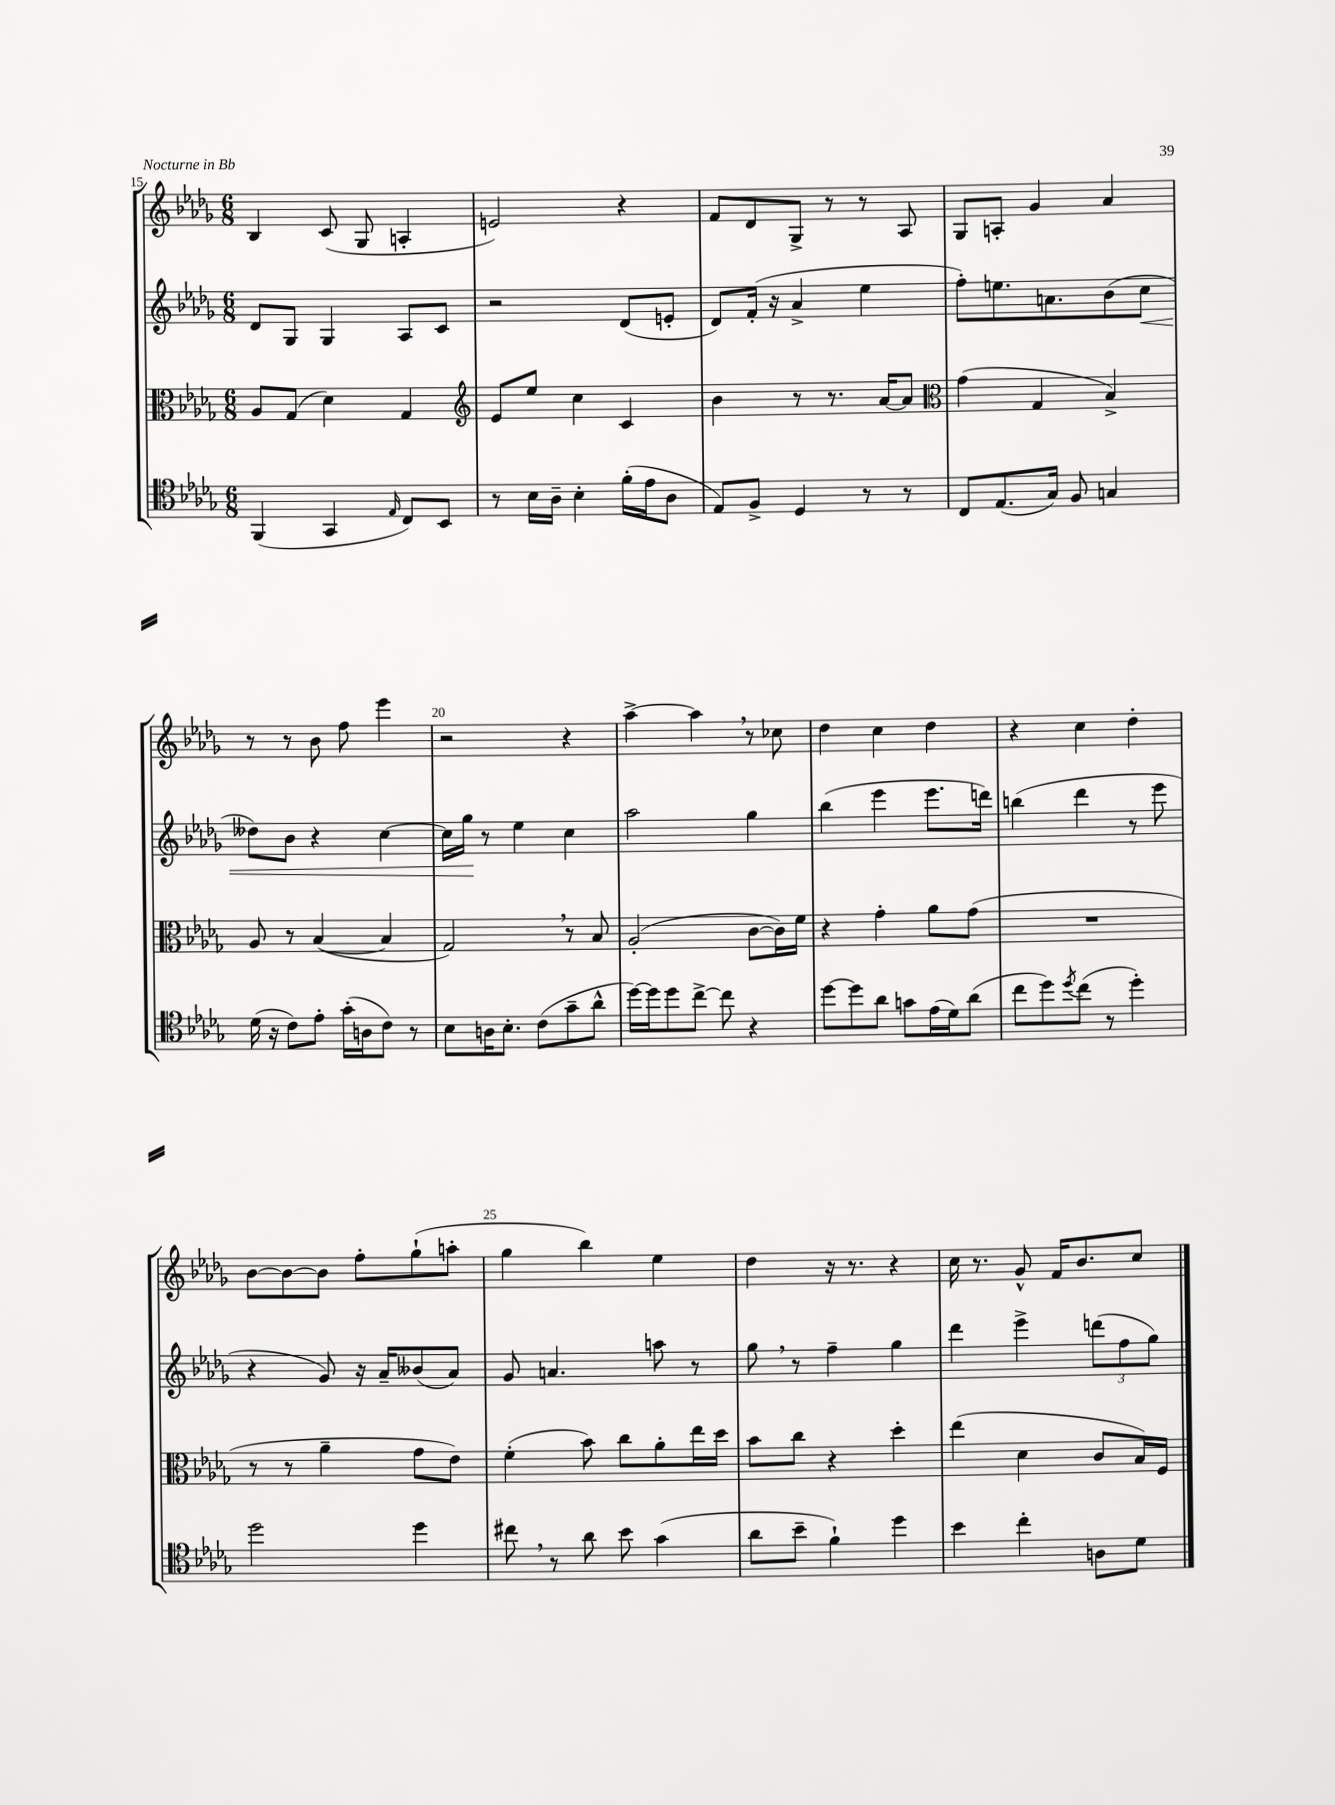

**kern	**kern	**kern	**kern
*staff4	*staff3	*staff2	*staff1
*clefC4	*clefC3	*clefG2	*clefG2
*k[b-e-a-d-g-]	*k[b-e-a-d-g-]	*k[b-e-a-d-g-]	*k[b-e-a-d-g-]
*M6/8	*M6/8	*M6/8	*M6/8
(4FF	8A-	8d-	4B-
.	(8G-	8G-	.
4GG-	4d-)	4G-	(8c
.	.	.	8G-
16qqE-	.	.	.
8C)	4G-	8A-	4A'
8BB-	.	8c	.
=	=	=	=
*	*clefG2	*	*
8r	8e-	2r	2e)
16B-	8ee-	.	.
16A-~	.	.	.
4B-'	4cc	.	.
(16f'	4c	(8d-	4r
16e-	.	.	.
8A-	.	8e'	.
=	=	=	=
8E-)	4b-	8d-)	8f
8F^	.	(16f'	8d-
.	.	16r	.
4D-	8r	4a-^	8G-^
.	8.r	.	8r
8r	.	4ee-	8r
.	[16a-	.	.
8r	8a-]	.	8A-
=	=	=	=
*	*clefC3	*	*
8C	(4g-	8ff')	8G-
(8.E-	.	8.ee	8A'
.	4G-	.	4g-
16G-)	.	8.a	.
8F	.	.	.
4G	4B-^)	(8b-	4a-
.	.	8cc	.
=	=	=	=
(16d-	8A-	8dd--)	8r
16r	.	.	.
8c)	8r	8b-	8r
8e-'	([4B-	4r	8b-
(16g-'	.	.	8ff
16A	.	.	.
8c)	4B-]	[4cc	4eee-
8r	.	.	.
=	=	=	=
8B-	2G-)	16cc]	2r
.	.	16gg-	.
16A	.	8r	.
8.B-'	.	.	.
.	.	4ee-	.
(8c	.	.	.
8g-~	8r	4cc	4r
8a-^^	8B-	.	.
=	=	=	=
[16dd-)	(2A-'	2aa-	[4aa-^
16dd-]	.	.	.
8dd-	.	.	.
[8cc^	.	.	4aa-]
8cc]	.	.	.
4r	[8c	4gg-	8r
.	16c])	.	8cc-
.	16f	.	.
=	=	=	=
[8dd-	4r	(4bb-	4dd-
8dd-]	.	.	.
8a-	4g-'	4eee-	4cc
8g	.	.	.
(16e-	8a-	8.eee-	4dd-
16d-)	.	.	.
(8a-	(8g-	.	.
.	.	16ddd)	.
=	=	=	=
8cc	2.r	(4bb	4r
8dd-)	.	.	.
8qdd-	.	.	.
(8cc	.	4ddd-	4cc
8r	.	.	.
4dd-')	.	8r	4dd-'
.	.	8eee-	.
=	=	=	=
2dd-	8r	4r	[8b-
.	8r	.	8b-_
.	4a-~	8g-)	8b-]
.	.	16r	8ff'
.	.	16a-~	.
4dd-	8g-	(8b--	(8gg-`
.	8e-)	8a-)	8aa'
=	=	=	=
8cc#	(4f'	8g-	4gg-
8r	.	4.a	.
8a-	8b-)	.	4bb-)
8b-	8cc	.	.
(4g-	8a-'	8aa	4ee-
.	16ee-	8r	.
.	16dd-	.	.
=	=	=	=
8a-	8b-	8gg-	4dd-
8b-~	8cc	8r	.
4f`)	4r	4ff~	16r
.	.	.	8.r
4dd-	4dd-'	4gg-	4r
=	=	=	=
4b-	(4ee-	4ddd-	16cc
.	.	.	8.r
4cc'	4d-	4eee-^	8g-^^
.	.	.	16f
.	.	.	8.b-
8A	8c	(12ddd	.
.	.	12ff	.
8d-	16B-)	.	8cc
.	.	12gg-)	.
.	16F	.	.
==	==	==	==
*-	*-	*-	*-
